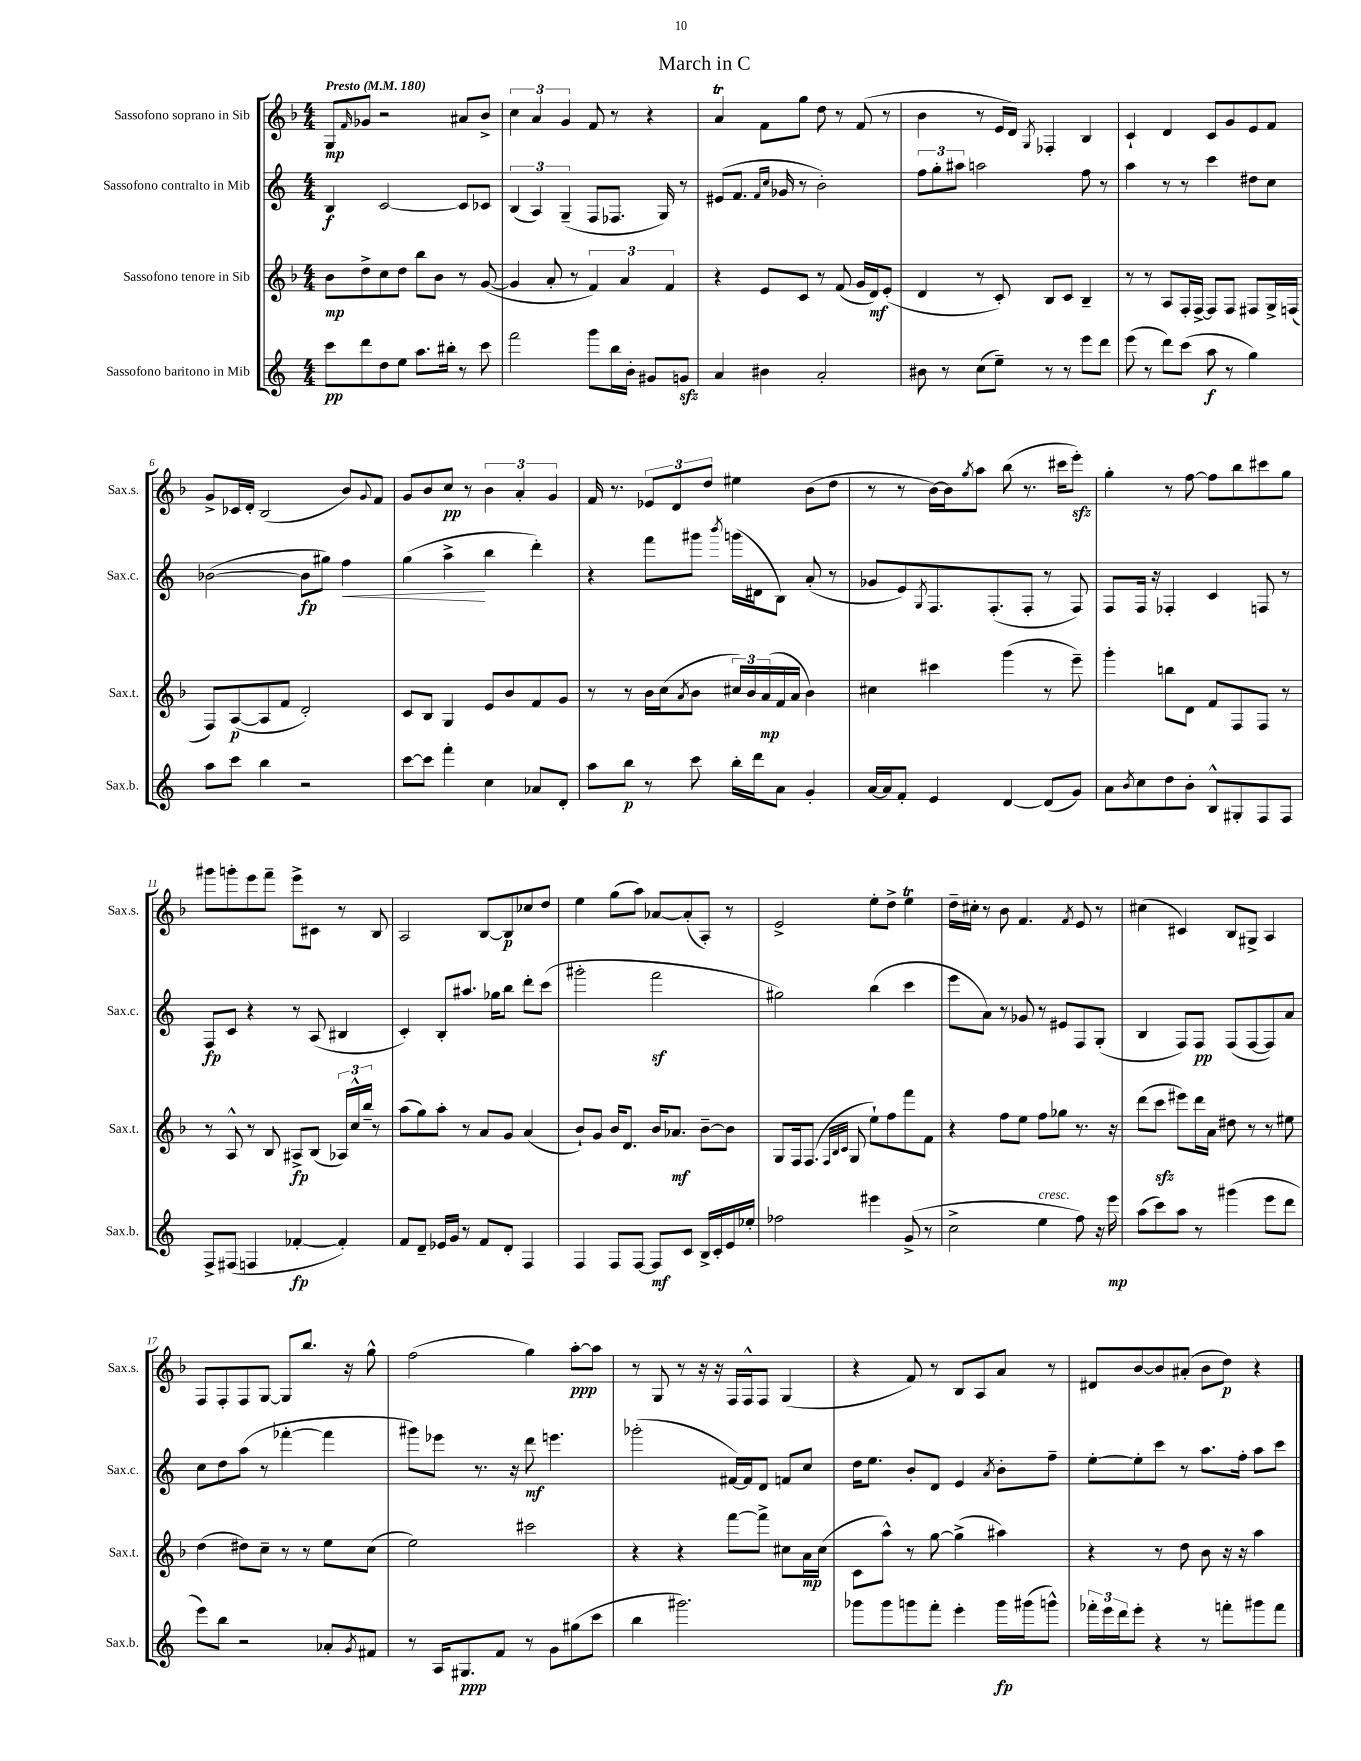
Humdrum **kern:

**kern	**dynam	**kern	**dynam	**kern	**dynam	**kern	**dynam
*part4	*part4	*part3	*part3	*part2	*part2	*part1	*part1
*staff4	*staff4	*staff3	*staff3	*staff2	*staff2	*staff1	*staff1
*I"Sassofono baritono in Mib	*	*I"Sassofono tenore in Sib	*	*I"Sassofono contralto in Mib	*	*I"Sassofono soprano in Sib	*
*I'Sax.b.	*	*I'Sax.t.	*	*I'Sax.c.	*	*I'Sax.s.	*
*clefG2	*	*clefG2	*	*clefG2	*	*clefG2	*
*k[]	*	*k[b-]	*	*k[]	*	*k[b-]	*
*M4/4	*	*M4/4	*	*M4/4	*	*M4/4	*
*MM180	*	*MM180	*	*MM180	*	*MM180	*
=1	=1	=1	=1	=1	=1	=1	=1
!	!	!	!	!	!	!LO:TX:a:B:t=Presto	!
8ccc\L	pp	8b-\L	mp	4B/	f	8G/L	mp
.	.	.	.	.	.	16qqf/	.
8ddd\	.	8dd^\	.	.	.	8g-X/J	.
8dd\	.	8cc\	.	[2c/	.	2r	.
8ee\J	.	8dd\J	.	.	.	.	.
8.aa\L	.	8bb-\L	.	.	.	.	.
.	.	8b-\J	.	.	.	.	.
16bb#X'\Jk	.	.	.	.	.	.	.
8r	.	8r	.	8c/L]	.	8a#X/L	.
8ccc\	.	([8g/	.	8c-X/J	.	8b-^/J	.
=2	=2	=2	=2	=2	=2	=2	=2
2fff\	.	4g/]	.	(6B/	.	6cc\	.
.	.	.	.	6A/)	.	6a/	.
.	.	8a'/	.	.	.	.	.
.	.	.	.	(6G~/	.	6g/	.
.	.	8r	.	.	.	.	.
8ggg\L	.	6f/)	.	8F/L	.	8f/	.
16bb\L	.	.	.	8.F-X/J	.	8r	.
.	.	6a/	.	.	.	.	.
16b'\JJ	.	.	.	.	.	.	.
8g#X/L	.	.	.	.	.	4r	.
.	.	.	.	16G/)	.	.	.
.	.	6f/	.	.	.	.	.
8gnzz/J	.	.	.	8r	.	.	.
=3	=3	=3	=3	=3	=3	=3	=3
4a/	.	4r	.	(8e#X/L	.	4at/	.
.	.	.	.	8.f/J	.	.	.
4b#X\	.	8e/L	.	.	.	8f\L	.
.	.	.	.	16qqf/LL	.	.	.
.	.	.	.	16qqcc/JJ	.	.	.
.	.	.	.	16g-X/	.	.	.
.	.	8c/J	.	8r	.	8gg\J	.
2a'/	.	8r	.	2b'\)	.	8dd\	.
.	.	(8f/	.	.	.	8r	.
.	.	16g/LL	.	.	.	(8f/	.
.	.	16d/J)	mf	.	.	.	.
.	.	(8e'/J	.	.	.	8r	.
=4	=4	=4	=4	=4	=4	=4	=4
8b#X\	.	4d/	.	12ff\L	.	4b-\	.
.	.	.	.	12gg'\	.	.	.
8r	.	.	.	.	.	.	.
.	.	.	.	12aa#X\J	.	.	.
(8cc\L	.	8r	.	2aan\	.	8r	.
8ee~\J)	.	8c'/)	.	.	.	16e/LL	.
.	.	.	.	.	.	16d/JJ)	.
.	.	.	.	.	.	8qG/	.
8r	.	8B-/L	.	.	.	4F-X'/	.
8r	.	8c/J	.	.	.	.	.
8eee\L	.	4B-~/	.	8ff\	.	4B-/	.
8ddd\J	.	.	.	8r	.	.	.
=5	=5	=5	=5	=5	=5	=5	=5
(8eee\	.	8r	.	4aa\	.	4c`/	.
8r	.	8r	.	.	.	.	.
8ddd\L)	.	8A/L	.	8r	.	4d/	.
(8ccc\J	.	16F'/L	.	8r	.	.	.
.	.	[16F^/JJ	.	.	.	.	.
8aa\	f	8F/L]	.	4ccc\	.	8c/L	.
8r	.	8F/J	.	.	.	8g/	.
4gg\)	.	8F#X/L	.	8dd#X\L	.	8e/	.
.	.	16G^/L	.	8cc\J	.	8f/J	.
.	.	(16Fn/JJ	.	.	.	.	.
!!LO:LB:g=z
=6	=6	=6	=6	=6	=6	=6	=6
8aa\L	.	8F/L)	.	([2b-X\	.	8g^/L	.
8ccc\J	.	([8A/	p	.	.	16c-X/L	.
.	.	.	.	.	.	16d'/JJ	.
4bb\	.	8A/]	.	.	.	(2B-/	.
.	.	8f/J	.	.	.	.	.
2r	.	2d'/)	.	8b-\L]	fp	.	.
.	.	.	.	8gg#X\J)	.	.	.
!	!	!	!	!	!LO:HP:b	!	!
.	.	.	.	4ff\	<	8b-/L)	.
.	.	.	.	.	.	8qqg/	.
.	.	.	.	.	.	8f/J	.
=7	=7	=7	=7	=7	=7	=7	=7
[8ccc\L	.	8c/L	.	(4gg\	.	8g/L	.
8ccc\J]	.	8B-/J	.	.	.	8b-/	.
4fff'\	.	4G/	.	4aa^\	.	8cc/J	pp
.	.	.	.	.	.	8r	.
4cc\	.	8e/L	.	4bb\	[	6b-\	.
.	.	8b-/	.	.	.	.	.
.	.	.	.	.	.	6a'/	.
8a-X/L	.	8f/	.	4ddd'\)	.	.	.
.	.	.	.	.	.	6g/	.
8d'/J	.	8g/J	.	.	.	.	.
=8	=8	=8	=8	=8	=8	=8	=8
8aa\L	.	8r	.	4r	.	16f/	.
.	.	.	.	.	.	8.r	.
8bb\J	p	8r	.	.	.	.	.
8r	.	16b-\LL	.	8fff\L	.	12e-X/L	.
.	.	(16cc\J	.	.	.	.	.
.	.	.	.	.	.	12d/	.
.	.	8qa/	.	.	.	.	.
8ccc\	.	8b-\J	.	8ggg#X\J	.	.	.
.	.	.	.	.	.	12dd/J	.
.	.	.	.	8qbbb/	.	.	.
16bb'\LL	.	24cc#X/LL)	.	(16gggn\LL	.	4ee#X\	.
.	.	24b-/	.	.	.	.	.
16ddd\J	.	.	.	16d#X\J	.	.	.
.	.	(24a/	mp	.	.	.	.
8a\J	.	16f/	.	8B\J)	.	.	.
.	.	16a/JJ	.	.	.	.	.
4g'/	.	4b-\)	.	(8a'/	.	(8b-\L	.
.	.	.	.	8r	.	8dd\J	.
=9	=9	=9	=9	=9	=9	=9	=9
[16a/LL	.	4cc#X\	.	8g-X/L	.	8r	.
16a/J]	.	.	.	.	.	.	.
8f'/J	.	.	.	8e/)	.	8r	.
.	.	.	.	8qG/	.	.	.
4e/	.	4ccc#X\	.	8.F/	.	[16b-\LL)	.
.	.	.	.	.	.	16b-\J]	.
.	.	.	.	.	.	8qgg/	.
.	.	.	.	.	.	8aa\J	.
.	.	.	.	(8.F'/	.	.	.
[4d/	.	(4ggg\	.	.	.	(8bb-\	.
.	.	.	.	8F'/J	.	8.r	.
(8d/L]	.	8r	.	8r	.	.	.
.	.	.	.	.	.	16ccc#X\KL	.
8g/J)	.	8eee~\)	.	8F/)	.	8eeezz'\J)	.
=10	=10	=10	=10	=10	=10	=10	=10
8a\L	.	4ggg'\	.	8F/L	.	4gg'\	.
8qb/	.	.	.	.	.	.	.
8cc\	.	.	.	16F/Jk	.	.	.
.	.	.	.	16r	.	.	.
8dd\	.	8bbn\L	.	4F-X'/	.	8r	.
8b'\J	.	8d\J	.	.	.	[8ff\	.
8B^^/L	.	8f/L	.	4c/	.	8ff\L]	.
8G#X'/	.	8F/	.	.	.	8bb-\	.
8F/	.	8F/J	.	8Fn/	.	8ccc#X\	.
8F/J	.	8r	.	8r	.	8gg\J	.
!!LO:LB:g=z
=11	=11	=11	=11	=11	=11	=11	=11
8F^/L	.	8r	.	8F/L	fp	8ggg#X\L	.
(8F#X/J	.	8A^^/	.	8c/J	.	8gggn'\	.
4Fn/	.	8r	.	4r	.	8eee\	.
.	.	8B-/	.	.	.	8fff~\J	.
[4f-X'/	fp	8A#X^/L	fp	8r	.	8eee^\L	.
.	.	(8B-/J	.	(8A/	.	8c#X\J	.
4f-'/])	.	24A-X/LL)	.	4B#X/	.	8r	.
.	.	24cc^^/	.	.	.	.	.
.	.	24bb-~/JJ	.	.	.	.	.
.	.	8r	.	.	.	8B-/	.
=12	=12	=12	=12	=12	=12	=12	=12
8f/L	.	(8aa\L	.	4c'/)	.	2A/	.
8d~/J	.	8gg\)	.	.	.	.	.
16e-X/LL	.	8aa'\J	.	8B'/L	.	.	.
16g/JJ	.	.	.	.	.	.	.
8r	.	8r	.	8.aa#X/J	.	.	.
8f/L	.	8a/L	.	.	.	[8B-/L	.
.	.	.	.	16gg-X\KL	.	.	.
8d'/J	.	8g/J	.	8bb\J	.	8B-/]	p
4F/	.	(4a/	.	8ddd'\L	.	8cc-X/	.
.	.	.	.	(8ccc\J	.	8dd/J	.
=13	=13	=13	=13	=13	=13	=13	=13
4F/	.	8b-`/L)	.	2ggg#X'\	.	4ee\	.
.	.	8g/J	.	.	.	.	.
8F/L	.	16b-/KL	.	.	.	(8gg\L	.
.	.	8.d/J	.	.	.	.	.
[8F/J	.	.	.	.	.	8aa\J)	.
8F/L]	mf	16b-/KL	.	2fffz\	.	[8a-X/L	.
.	.	8.a-X/J	mf	.	.	.	.
8c/J	.	.	.	.	.	(8a-'/]	.
16B^/LL	.	[8b-~\L	.	.	.	8A'/J)	.
16c'/	.	.	.	.	.	.	.
16e/	.	8b-\J]	.	.	.	8r	.
16ee-X'/JJ	.	.	.	.	.	.	.
=14	=14	=14	=14	=14	=14	=14	=14
2ff-X\	.	8G/L	.	2gg#X\)	.	2e^/	.
.	.	16F/k	.	.	.	.	.
.	.	(8.F/J	.	.	.	.	.
.	.	32qqF/LLL	.	.	.	.	.
.	.	32qqB-/	.	.	.	.	.
.	.	32qqc/JJJ	.	.	.	.	.
.	.	8G/	.	.	.	.	.
4eee#X\	.	8ee`\L)	.	(4bb\	.	8ee'\L	.
.	.	8ff\	.	.	.	8dd^\J	.
(8g^/	.	8fff\	.	4ccc\	.	4eet\	.
8r	.	8f\J	.	.	.	.	.
=15	=15	=15	=15	=15	=15	=15	=15
2cc^\	.	4r	.	8eee\L	.	16dd~\LL	.
.	.	.	.	.	.	16cc#X'\JJ	.
.	.	.	.	8a\J)	.	8r	.
.	.	8ff\L	.	8r	.	8b-\	.
.	.	8ee\J	.	8g-X/	.	4.f/	.
!LO:TX:a:i:t=cresc.	!	!	!	!	!	!	!
4ee\	.	8ff\L	.	8r	.	.	.
.	.	8gg-X\J	.	8e#X/L	.	.	.
.	.	.	.	.	.	8qf/	.
8ff\)	.	8.r	.	8F/	.	8e/	.
16r	.	.	.	(8G'/J	.	8r	.
16eee\	mp	16r	.	.	.	.	.
=16	=16	=16	=16	=16	=16	=16	=16
(8aa\L	.	(8ddd\L	.	4B/	.	(4cc#X\	.
8ccc\)	.	8ccczz\J	.	.	.	.	.
8aa\J	.	8eee#X\L)	.	8F/L)	.	4c#X/)	.
8r	.	16ddd\L	.	8F/J	pp	.	.
.	.	16a\JJ	.	.	.	.	.
(4ggg#X\	.	8dd#X\	.	(8F/L	.	8B-/L	.
.	.	8r	.	[8F/	.	8G#X^/J	.
8eee\L	.	8r	.	8F/])	.	4A/	.
8ddd\J	.	8ee#X\	.	8a/J	.	.	.
!!LO:LB:g=z
=17	=17	=17	=17	=17	=17	=17	=17
8eee\L)	.	(4dd\	.	8cc\L	.	8F/L	.
8bb\J	.	.	.	8dd\	.	8F'/	.
2r	.	8dd#X\L)	.	(8aa\J	.	8F/	.
.	.	8cc~\J	.	8r	.	[8G/J	.
.	.	8r	.	[4fff-X'\	.	8G/L]	.
.	.	8r	.	.	.	8.bb-/J	.
8a-X'/L	.	8ee\L	.	4fff-\]	.	.	.
.	.	.	.	.	.	16r	.
8qg/	.	.	.	.	.	.	.
8f#X/J	.	(8cc\J	.	.	.	8gg^^\	.
=18	=18	=18	=18	=18	=18	=18	=18
8r	.	2ee\)	.	8ggg#X\L)	.	(2ff\	.
16A/KL	.	.	.	8eee-X\J	.	.	.
8.G#X/	ppp	.	.	.	.	.	.
.	.	.	.	8.r	.	.	.
8f/J	.	.	.	.	.	.	.
.	.	.	.	16r	.	.	.
8r	.	2ccc#X\	.	8ddd\	mf	4gg\)	.
8g\L	.	.	.	4.eeen\	.	.	.
(8gg#X\	.	.	.	.	.	[8aa'\L	ppp
8ccc\J	.	.	.	.	.	8aa\J]	.
=19	=19	=19	=19	=19	=19	=19	=19
4bb\	.	4r	.	(2ggg-X'\	.	8r	.
.	.	.	.	.	.	8G/	.
2.ggg#X\)	.	4r	.	.	.	8r	.
.	.	.	.	.	.	16r	.
.	.	.	.	.	.	16r	.
.	.	[8fff\L	.	[16f#X/LL)	.	16F/LL	.
.	.	.	.	16f#/J]	.	16F^^/J	.
.	.	8fff^\J]	.	8d/J	.	8F/J	.
.	.	8cc#X\L	.	8fn/L	.	(4G/	.
.	.	16a\L	mp	8cc/J	.	.	.
.	.	(16cc#\JJ	.	.	.	.	.
=20	=20	=20	=20	=20	=20	=20	=20
8ggg-X\L	.	8c\L	.	16dd\KL	.	4r	.
.	.	.	.	8.ee\J	.	.	.
8ggg-\	.	8aa^^\J)	.	.	.	.	.
8gggn\	.	8r	.	8b'/L	.	8f/)	.
8fff'\J	.	[8gg\	.	8d/J	.	8r	.
4eee'\	.	(4gg^\]	.	4e/	.	8B-/L	.
.	.	.	.	.	.	8A/	.
.	.	.	.	8qa/	.	.	.
16ggg\LL	fp	4aa#X\)	.	8b'\L	.	8a/J	.
(16ggg#X\J	.	.	.	.	.	.	.
8gggn^^\J)	.	.	.	8ff~\J	.	8r	.
=21	=21	=21	=21	=21	=21	=21	=21
24fff-X'\LL	.	4r	.	[8ee'\L	.	8d#X/L	.
24eee\	.	.	.	.	.	.	.
24ddd\J	.	.	.	.	.	.	.
8eee'\J	.	.	.	8ee'\]	.	[8b-/	.
4r	.	8r	.	8ccc\J	.	8b-/]	.
.	.	8dd\	.	8r	.	(8a#X'/J	.
8r	.	8b-\	.	8.aa\L	.	8b-\L	.
8fffn'\L	.	16r	.	.	.	8dd\J)	p
.	.	16r	.	16ff'\Jk	.	.	.
8ggg#X\	.	4aa\	.	8aa\L	.	4r	.
8fff\J	.	.	.	8ccc\J	.	.	.
==	==	==	==	==	==	==	==
*-	*-	*-	*-	*-	*-	*-	*-
